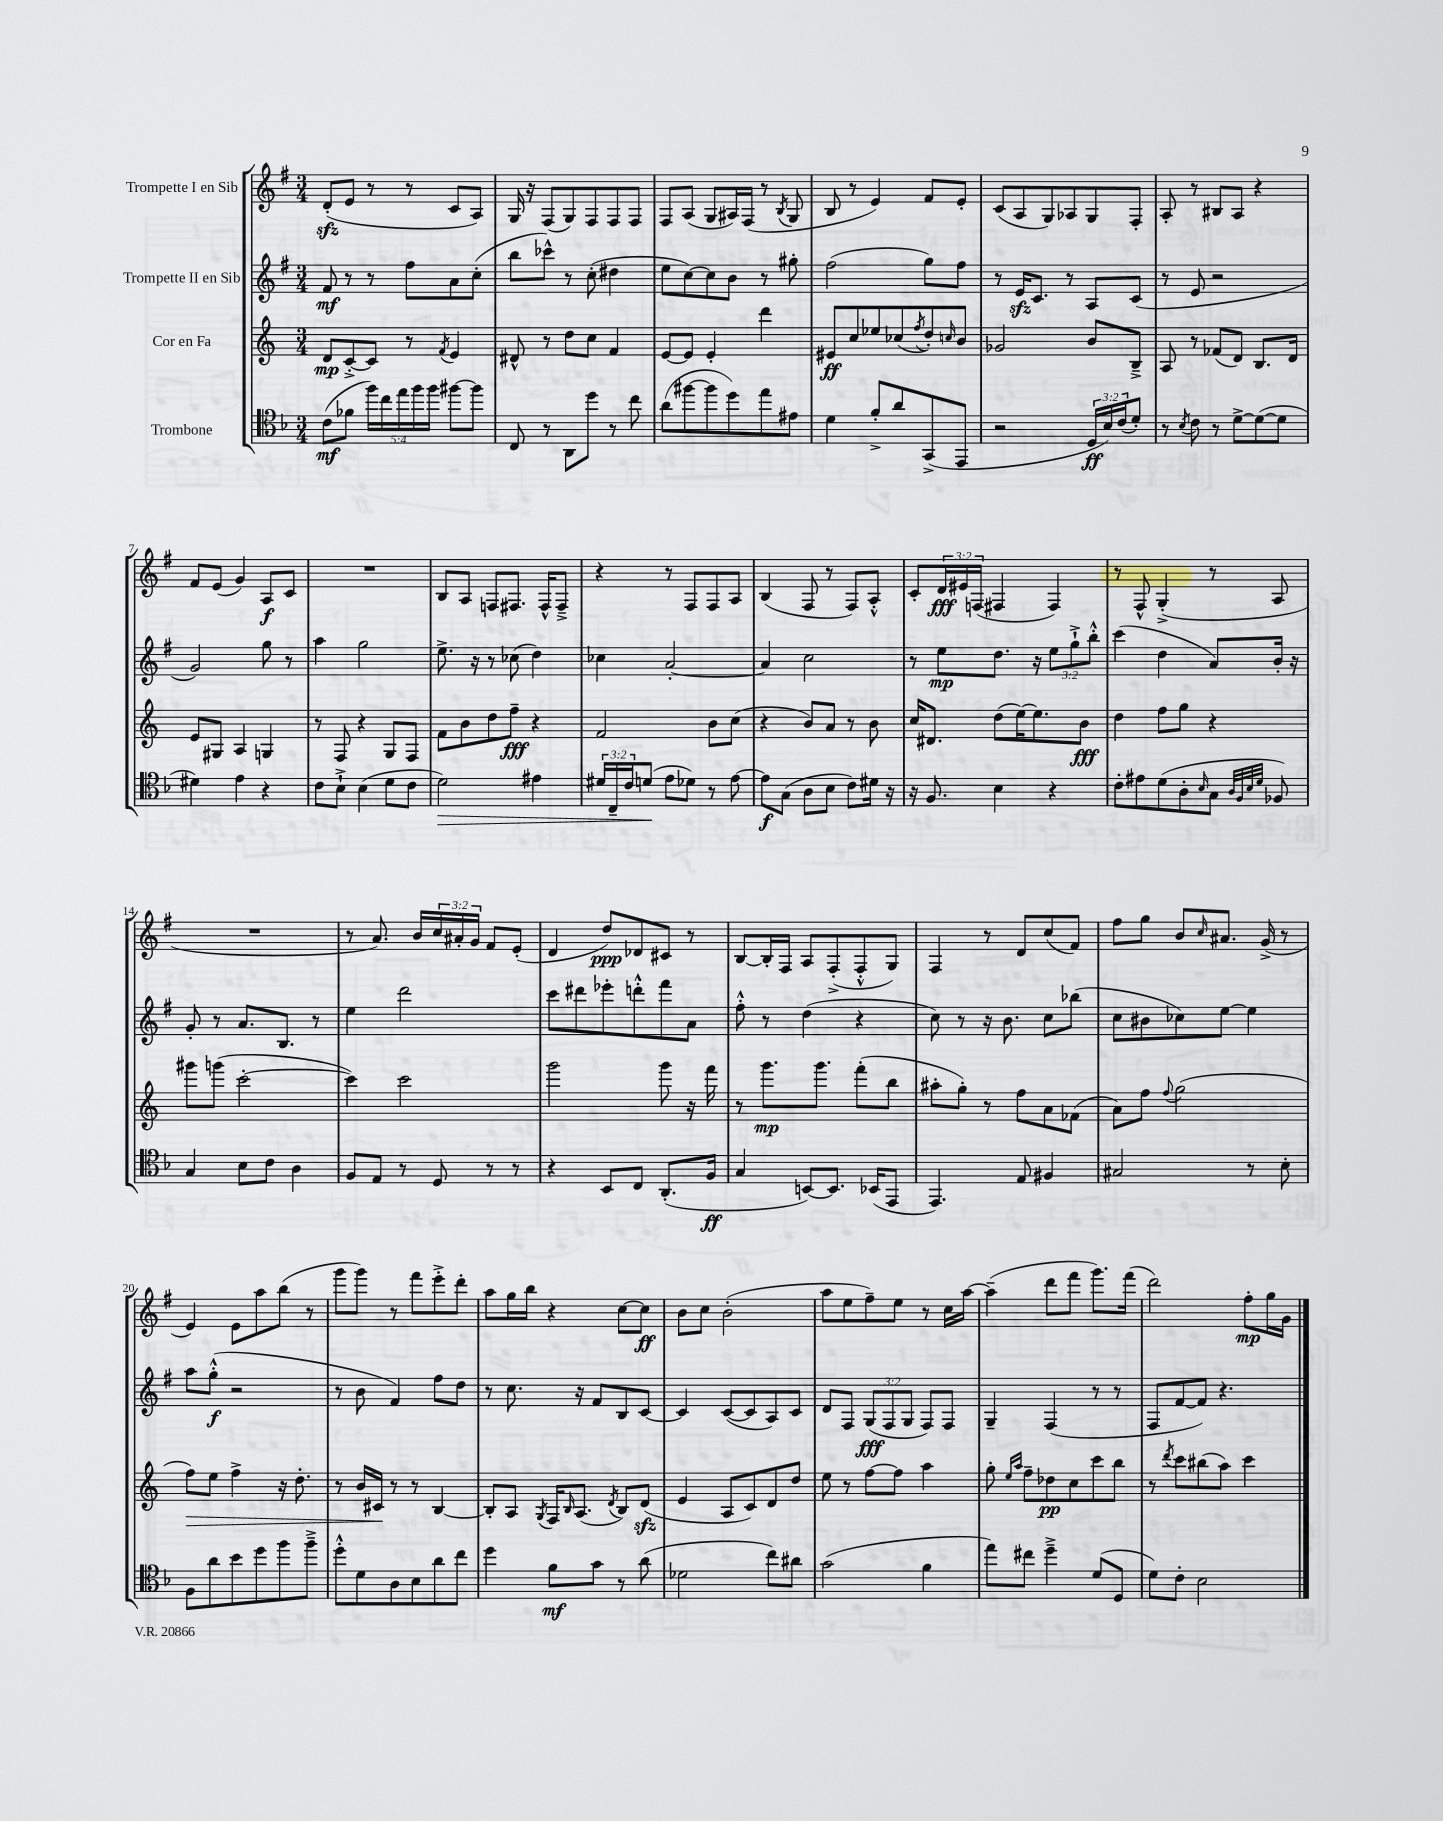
<<
\new StaffGroup <<
\new Staff = "s0" \with { instrumentName = "Trompette I en Sib" } {
    \clef treble \key g \major \numericTimeSignature \time 3/4 \override Staff.TupletNumber.text = #tuplet-number::calc-fraction-text
    d'8-.\sfz( e'8 r8 r8 c'8 a8) |
    g16 r16 fis8( g8) fis8 fis8 fis8 |
    fis8 a8( g8 ais16) fis16( r8 \acciaccatura { b8 } g8 |
    b8 r8 e'4) fis'8 e'8-. |
    c'8( a8 g8) aes8 g8 fis8-. |
    a8-. r8 bis8 a8 r4 |
    fis'8 e'8( g'4) a8\f c'8 |
    R2. |
    b8 a8 f8 fis8. fis16-^ fis8---> |
    r4 r8 fis8 fis8 a8 |
    b4( fis8 r8 fis8) a8-.-^ |
    c'8-. \tuplet 3/2 { d'16\fff eis'16 f16( } fis4 fis4) |
    r8 fis8-^ g4-.->( r8 a8 |
    R2. |
    r8 a'8.) b'16 \tuplet 3/2 { c''16 ais'16-. g'16 } fis'8 e'8-.( |
    d'4 d''8\ppp) des'8 cis'8 r8 |
    b8~ b16-. fis16 a8 fis8-.->( fis8-.-^ g8) |
    fis4 r8 d'8 c''8( fis'8) |
    fis''8 g''8 b'8 \grace { c''16 } ais'8. g'16->( r8 |
    e'4) e'8 a''8 b''8( r8 |
    g'''8 g'''8) r8 fis'''8 e'''8-.-> d'''8-. |
    a''8 g''16 b''16 r4 c''8~ c''8\ff |
    b'8 c''8 b'2-.( |
    a''8 e''8 fis''8--) e''8 r8 c''16 a''16~ |
    a''4--( d'''8 fis'''8 g'''8.) fis'''16( |
    d'''2) fis''8-.\mp g''16 g'16 \bar "|." |
}
\new Staff = "s1" \with { instrumentName = "Trompette II en Sib" } {
    \clef treble \key g \major \numericTimeSignature \time 3/4 \override Staff.TupletNumber.text = #tuplet-number::calc-fraction-text
    fis'8\mf r8 r8 fis''8 a'8 c''8-.( |
    b''8 ces'''8-^) r8 c''8-.( dis''4 |
    e''8 c''8~) c''8 b'8 r8 gis''8-. |
    fis''2( g''8) fis''8 |
    r8 e'16\sfz c'8. r8 a8 c'8( |
    r8 e'8 r2 |
    g'2) g''8 r8 |
    a''4 g''2 |
    e''8.-> r16 r8 ces''8( d''4) |
    ces''4 a'2~-. |
    a'4 c''2 |
    r8 e''8\mp d''8. r16 \tuplet 3/2 { e''8 g''8-!-> b''8-.-^ } |
    c'''4( d''4 a'8) b'16-. r16 |
    g'8-. r8 a'8. b8. r8 |
    e''4 d'''2 |
    c'''8 dis'''8 ees'''8-. d'''8-.-^ fis'''8 a'8 |
    fis''8-.-^ r8 d''4( r4 |
    c''8) r8 r16 b'8. c''8 bes''8( |
    c''8 bis'8 ces''8) e''8~ e''4 |
    a''8 g''8-.-^\f( r2 |
    r8 b'8 fis'4) fis''8 d''8 |
    r8 c''8. r16 fis'8 b8 c'8~ |
    c'4 c'8~( c'8 a8) c'8 |
    d'8 fis8 \tuplet 3/2 { g8\fff( fis8 g8 } fis8) fis8 |
    g4-- fis4( r8 r8 |
    fis8 fis'8~ fis'8) r4. \bar "|." |
}
\new Staff = "s2" \with { instrumentName = "Cor en Fa" } {
    \clef treble \key c \major \numericTimeSignature \time 3/4
    d'8\mp c'8~-.-> c'8 r8 \acciaccatura { f'8 } e'4 |
    dis'8-^ r8 d''8 c''8 f'4 |
    e'8~ e'8 e'4-. d'''4 |
    eis'8\ff c''8 ees''8 ces''8( \acciaccatura { f''8 } d''8-.) \grace { c''16 } b'8 |
    ges'2 b'8 b8---> |
    a8 r8 fes'8( d'8) b8. d'16 |
    e'8 gis8 a4 g4 |
    r8 f8 r4 g8 f8 |
    f'8 b'8 d''8 f''8--\fff r4 |
    f'2 b'8 c''8( |
    r4 b'8) a'8 r8 b'8 |
    c''16 dis'8. d''8( e''16~) e''8. b'8\fff |
    d''4 f''8 g''8 r4 |
    gis'''8 g'''8( c'''2~-. |
    c'''4) c'''2 |
    g'''2 g'''8 r16 f'''16 |
    r8 g'''8.\mp g'''8. f'''8-.( b''8 |
    ais''8-. g''8-.) r8 f''8 a'8 fes'8( |
    a'8) f''8 \appoggiatura { f''8 } g''2( |
    f''8\>) e''8 f''4-> r16 d''8.-. |
    r8 b'16 cis'16\! r8 r8 b4~ |
    b8-. a8 \acciaccatura { g8 } f16 \grace { b16 } a8.( \acciaccatura { d'8 } b8) d'8\sfz( |
    e'4 a8 c'8) d'8 d''8 |
    e''8 r8 f''8~ f''8 a''4 |
    g''8-. \grace { e''16 a''16 } f''8-- des''8\pp c''8 c'''8 b''8 |
    r8 \acciaccatura { d'''8 } c'''8 bis''8( a''8) c'''4 \bar "|." |
}
\new Staff = "s3" \with { instrumentName = "Trombone" } {
    \clef tenor \key f \major \numericTimeSignature \time 3/4 \override Staff.TupletNumber.text = #tuplet-number::calc-fraction-text
    c'8\mf( fes'8 \tuplet 5/4 { f''16) c''16 e''16 f''16 f''16 } fis''8~ fis''8 |
    c8 r8 a,8 d''8 r8 c''8 |
    a'8( fis''8~ fis''8 d''8) e''8 eis'8 |
    d'4 f'8-.-> a'8 g,8->( e,8 |
    r2 \tuplet 3/2 { d16\ff bes16) c'16( } d'8-.) |
    r8 \acciaccatura { bes8 } c'8 r8 d'8~-> d'8~( d'8 |
    dis'4) e'4 r4 |
    c'8 bes8-!-> bes4( d'8 c'8 |
    d'2\>) eis'4 |
    \tuplet 3/2 { dis'16 c16-- c'16 } d'8\!( e'8 des'8) r8 e'8~ |
    e'8\f g8( a8 bes8 c'8) dis'16 r16 |
    r16 f8. bes4 r4 |
    c'8-. eis'8 d'8( a8-. \grace { bes16 } g8 \grace { a32 f32 bes32 d'32 } fes8) |
    g4 bes8 c'8 a4 |
    f8 e8 r8 d8 r8 r8 |
    r4 bes,8 c8 a,8.-.( f16\ff |
    g4 b,8~) b,8. bes,16( e,8 |
    e,4.) e8 fis4 |
    gis2 r8 bes8-. |
    f8 a'8 bes'8 d''8 f''8 f''8---> |
    d''8-.-^ d'8 a8 bes8 a'8 c''8 |
    d''4 f'8\mf g'8 r8 a'8( |
    des'2 c''8) ais'8 |
    g'2( f'4 |
    e''8) cis''8 d''4---> d'8( d8 |
    d'8) c'8-. bes2 \bar "|." |
}
>>
>>
